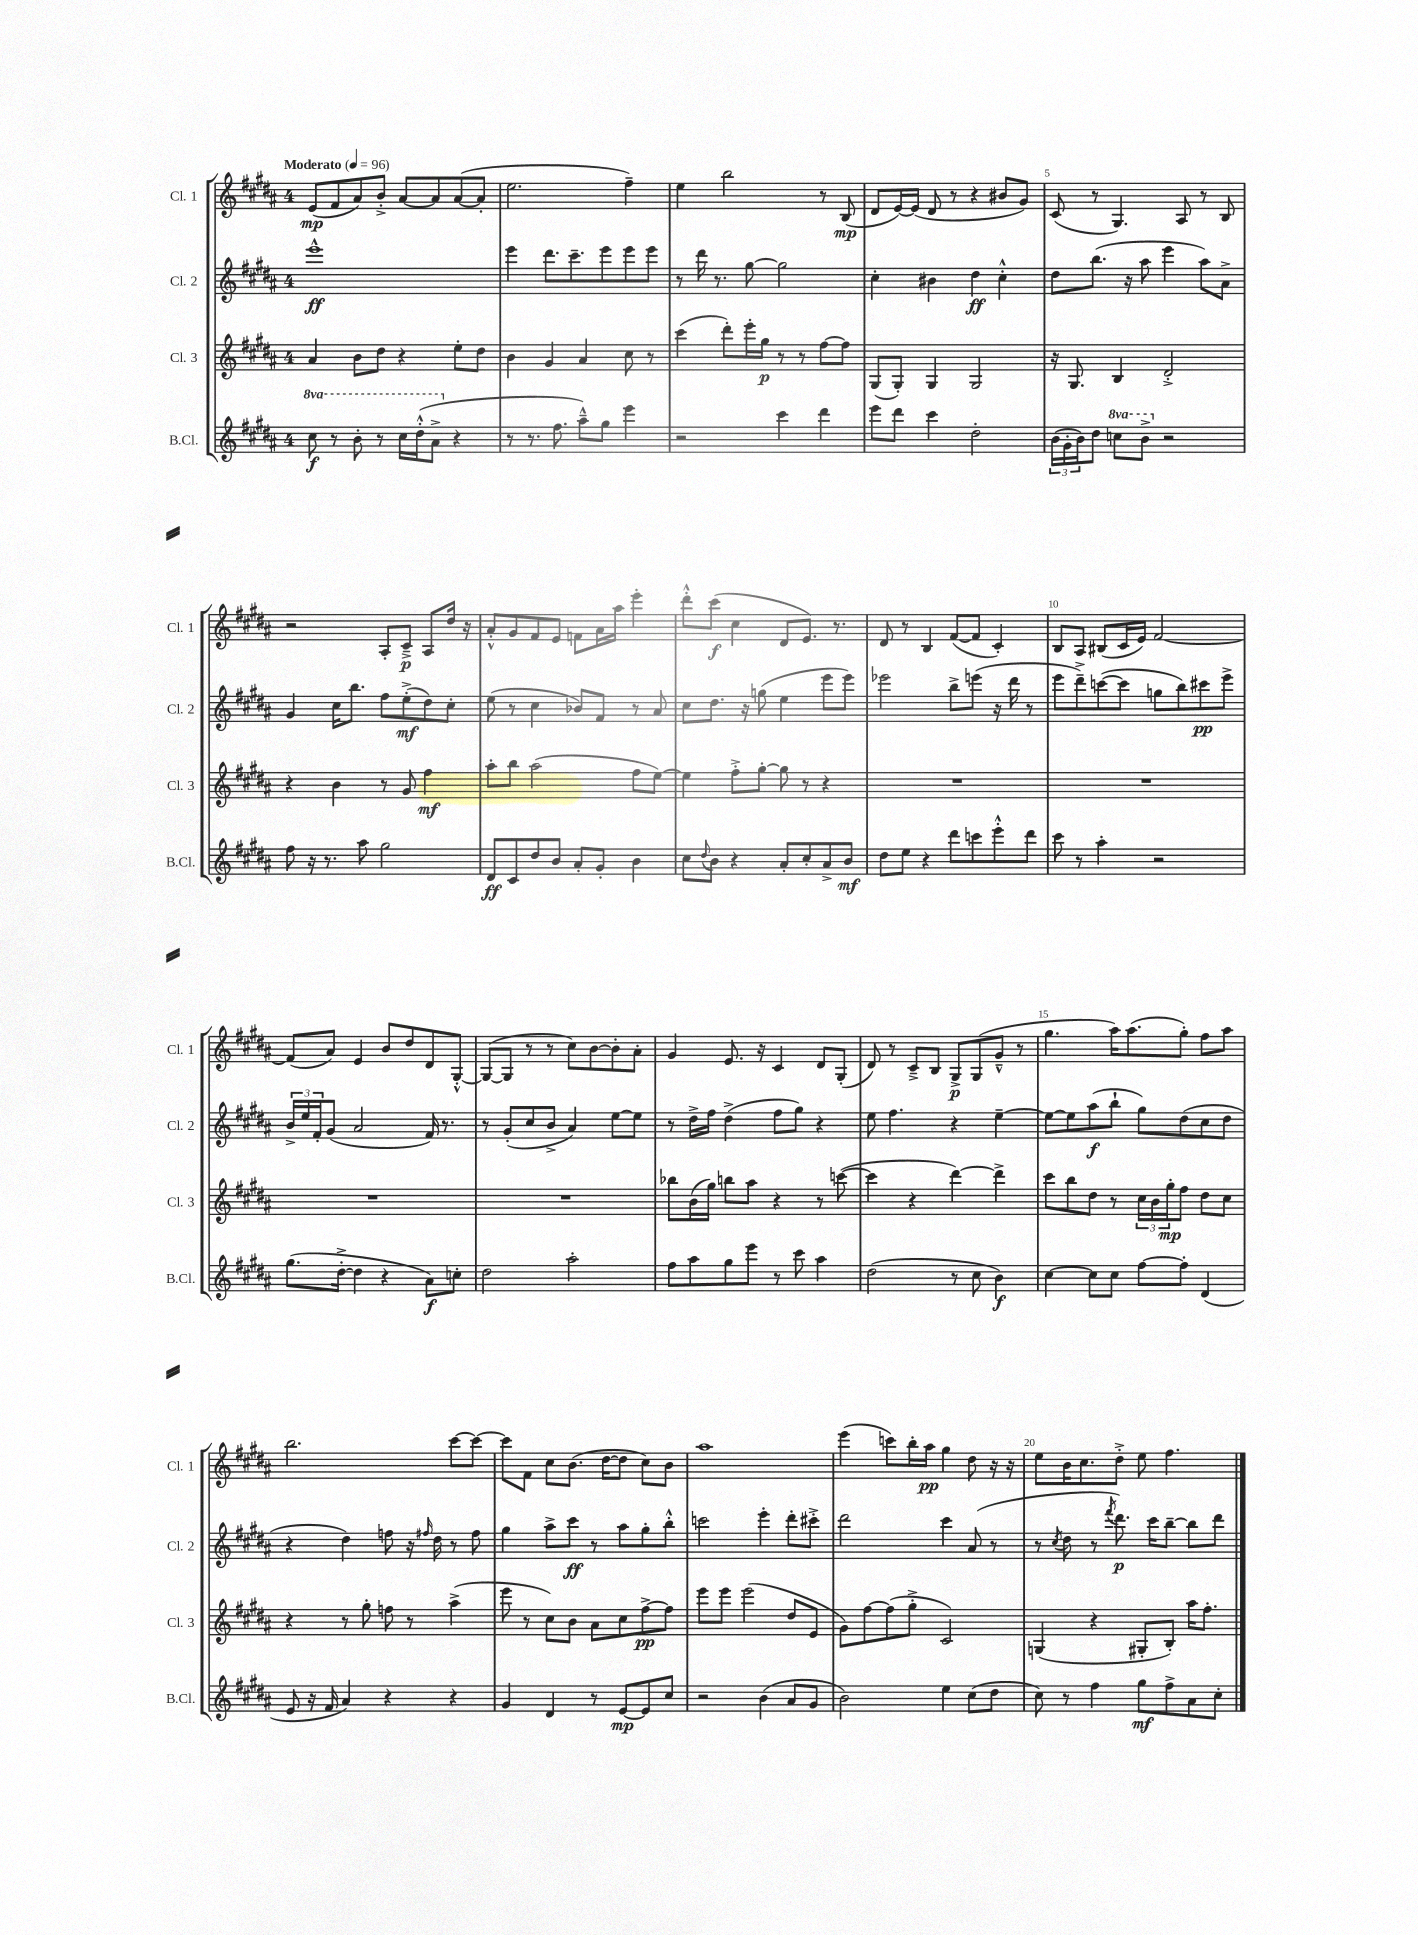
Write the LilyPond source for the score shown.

<<
\new StaffGroup <<
\new Staff = "s0" \with { instrumentName = "Cl. 1" shortInstrumentName = "Cl. 1" } {
    \clef treble \key b \major \once \override Staff.TimeSignature.style = #'single-digit \time 4/4 \tempo "Moderato" 4 = 96
    e'8\mp( fis'8 ais'8) b'8-.-> ais'8~ ais'8 ais'8~( ais'8-. |
    e''2. fis''4--) |
    e''4 b''2 r8 b8\mp( |
    dis'8 e'16~) e'16( dis'8 r8 r4 bis'8 gis'8) |
    cis'8( r8 gis4.) ais8 r8 b8 |
    r2 ais8-. cis'8--->\p ais8 dis''16 r16 |
    ais'8-.-^ gis'8 fis'8 e'8 f'8 ais'16 ais''16 e'''4-. |
    dis'''8-.-^ cis'''8\f( cis''4 dis'8 e'8.) r8. |
    dis'8 r8 b4 fis'8~( fis'8 cis'4-.) |
    b8 ais8 bis8( cis'16 e'16) fis'2~ |
    fis'8( ais'8) e'4 b'8 dis''8 dis'8 gis8~-.-^ |
    gis8~( gis8 r8 r8 cis''8) b'8~ b'8-. ais'8-. |
    gis'4 e'8. r16 cis'4 dis'8 gis8-.( |
    dis'8) r8 cis'8---> b8 gis8->\p gis8( gis'8---^ r8 |
    gis''4. ais''16) ais''8.( gis''8-.) fis''8 ais''8 |
    b''2. cis'''8~ cis'''8~ |
    cis'''8 fis'8 cis''8 b'8.( dis''16~ dis''8 cis''8) b'8 |
    ais''1 |
    e'''4( c'''8) b''16-. ais''16\pp gis''4 dis''8 r16 r16 |
    e''8 b'16 cis''8. dis''8-.-> e''8 fis''4. \bar "|." |
}
\new Staff = "s1" \with { instrumentName = "Cl. 2" shortInstrumentName = "Cl. 2" } {
    \clef treble \key b \major \once \override Staff.TimeSignature.style = #'single-digit \time 4/4
    e'''1-^\ff |
    e'''4 dis'''8. cis'''8.-- e'''8 e'''8 e'''8 |
    r8 dis'''16 r8. gis''8~ gis''2 |
    cis''4-. bis'4 dis''4\ff cis''4-.-^ |
    dis''8 b''8.( r16 ais''8 e'''4 ais''8) ais'8-> |
    gis'4 cis''16 b''8. fis''8 e''8-.->\mf( dis''8) cis''8-. |
    e''8( r8 cis''4 bes'8) fis'8 r8 ais'8 |
    cis''8 dis''8. r16 g''8( e''4 e'''8 e'''8) |
    ees'''2 b''8-> e'''8( r16 dis'''16 r8 |
    e'''8 dis'''8--->) c'''8~( c'''8 g''8 b''8) cis'''8\pp e'''8-> |
    \tuplet 3/2 { b'16-> e''16 fis'16-. } gis'8( ais'2 fis'16) r8. |
    r8 gis'8-.( cis''8 b'8-> ais'4) e''8~ e''8 |
    r8 dis''16-> fis''16 dis''4->( fis''8 gis''8) r4 |
    e''8 fis''4. r4 e''4~-- |
    e''8~ e''8 ais''8\f( b''8-! gis''8) dis''8( cis''8 dis''8 |
    r4 dis''4) f''8 r16 \grace { fis''16 } dis''16 r8 fis''8 |
    gis''4 ais''8-> cis'''8\ff r8 ais''8 gis''8-. b''8-.-^ |
    c'''2 e'''4-. dis'''8-. cis'''8-.-> |
    dis'''2 cis'''4 ais'8( r8 |
    r8 \acciaccatura { cis''8 } dis''8 r8 \acciaccatura { fis'''8 } dis'''8.\p) cis'''16 b''8~-- b''8 dis'''8 \bar "|." |
}
\new Staff = "s2" \with { instrumentName = "Cl. 3" shortInstrumentName = "Cl. 3" } {
    \clef treble \key b \major \once \override Staff.TimeSignature.style = #'single-digit \time 4/4
    ais'4 b'8 dis''8 r4 e''8-. dis''8 |
    b'4 gis'4 ais'4 cis''8 r8 |
    cis'''4( dis'''8-.) e'''16-. gis''16\p r8 r8 fis''8~ fis''8 |
    gis8( gis8-.) gis4 gis2 |
    r16 gis8. b4 dis'2-.-> |
    r4 b'4 r8 gis'8 fis''4\mf |
    ais''8-. b''8 ais''2( fis''8 e''8~) |
    e''4 fis''8-.-> gis''8~-. gis''8 r8 r4 |
    R1 |
    R1 |
    R1 |
    R1 |
    bes''8 b'16( gis''16) b''8 ais''8 r4 r8 c'''8~( |
    c'''4 r4 dis'''4~) dis'''4-> |
    cis'''8 b''8 dis''8 r8 \tuplet 3/2 { cis''16 b'16 gis''16-.\mp } fis''8 dis''8 cis''8 |
    r4 r8 gis''8-. f''8 r8 ais''4->( |
    e'''8 r8 cis''8) b'8 ais'8 cis''8 fis''8~->\pp fis''8 |
    e'''8 e'''8 e'''2( dis''8 e'8 |
    gis'8) fis''8~ fis''8( gis''8-.-> cis'2) |
    g4( r4 gis8-. b8-.) ais''16 fis''8.-. \bar "|." |
}
\new Staff = "s3" \with { instrumentName = "B.Cl." shortInstrumentName = "B.Cl." } {
    \clef treble \key b \major \once \override Staff.TimeSignature.style = #'single-digit \time 4/4 \set Staff.ottavationMarkups = #ottavation-simple-ordinals
    \ottava #1 cis'''8\f r8 b''8-. r8 cis'''16 dis'''16-.-^( ais''8-> \ottava #0 r4 |
    r8 r8. fis''8. ais''8---^) gis''8 e'''4 |
    r2 cis'''4 dis'''4 |
    e'''8 dis'''8 cis'''4 dis''2-. |
    \tuplet 3/2 { b'16( gis'16-. b'16) } dis''8 \ottava #1 c'''8 b''8-> \ottava #0 r2 |
    fis''8 r16 r8. ais''8 gis''2 |
    dis'8\ff cis'8 dis''8 b'8 ais'8-. gis'8-. b'4 |
    cis''8 \appoggiatura { dis''8 } b'8 r4 ais'8-. cis''8-. ais'8-> b'8\mf |
    dis''8 e''8 r4 dis'''8 c'''8 e'''8-.-^ dis'''8 |
    cis'''8 r8 ais''4-. r2 |
    gis''8.( dis''16~-.-> dis''4 r4 ais'8\f) c''8-. |
    dis''2 ais''2-. |
    fis''8 ais''8 gis''8 e'''8 r8 cis'''8 ais''4 |
    dis''2( r8 cis''8 b'4\f) |
    cis''4~ cis''8 cis''8 fis''8~ fis''8-. dis'4( |
    e'8 r16 fis'16 ais'4) r4 r4 |
    gis'4 dis'4 r8 e'8~\mp e'8 cis''8 |
    r2 b'4( ais'8 gis'8 |
    b'2) e''4 cis''8( dis''8 |
    cis''8) r8 fis''4 gis''8\mf fis''8-> ais'8 cis''8-. \bar "|." |
}
>>
>>
\layout { \context { \Score \override BarNumber.break-visibility = ##(#f #t #t) barNumberVisibility = #(every-nth-bar-number-visible 5) } }
